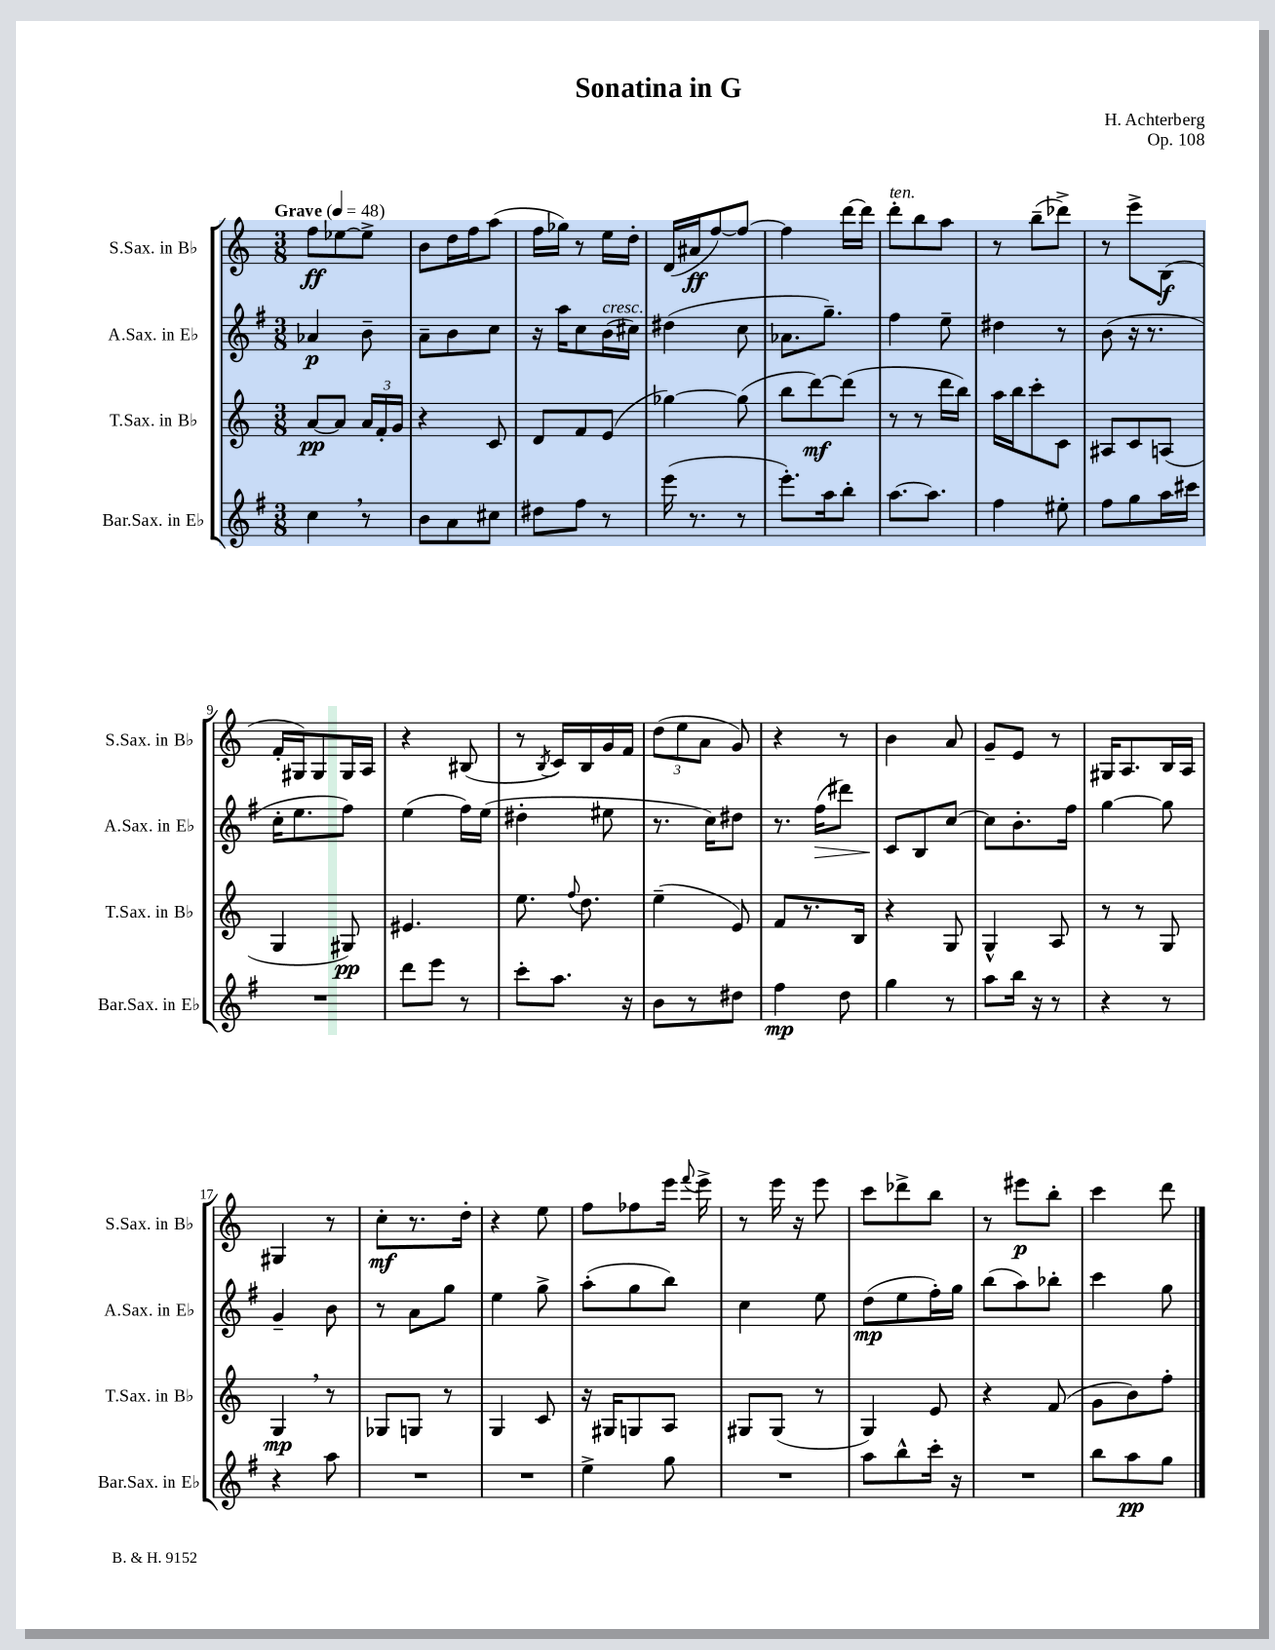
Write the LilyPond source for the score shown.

\header { title = "Sonatina in G" composer = "H. Achterberg" opus = "Op. 108" }
<<
\new StaffGroup <<
\new Staff = "s0" \with { instrumentName = "S.Sax. in Bb" shortInstrumentName = "S.Sax. in Bb" } {
    \clef treble \key c \major \numericTimeSignature \time 3/8 \tempo "Grave" 4 = 48
    \autoBeamOff f''8[\ff ees''8~ ees''8]-> |
    b'8[ d''16 f''16 a''8]( |
    f''16[ ges''16]) r8 e''16[ d''16]-. |
    d'16[( ais'16\ff f''8~) f''8]~ |
    f''4 d'''16[~ d'''16] |
    d'''8[-.^\markup { \italic "ten." } b''8 a''8] |
    r8 b''8[--( des'''8]->) |
    r8 e'''8[-> b8]\f( |
    f'16[-. gis16) gis8 gis16 a16] |
    r4 bis8( |
    r8 \acciaccatura { b8 } c'16[) b16 g'16 f'16] |
    \tuplet 3/2 { d''8[( e''8 a'8] } g'8) |
    r4 r8 |
    b'4 a'8 |
    g'8[-- e'8] r8 |
    gis16[ a8. b16 a16] |
    gis4 r8 |
    c''8[-.\mf r8. d''16]-. |
    r4 e''8 |
    f''8[ fes''8 e'''16] \appoggiatura { f'''8 } e'''16-> |
    r8 e'''16 r16 e'''8 |
    c'''8[ des'''8-> b''8] |
    r8 eis'''8[\p b''8]-. |
    c'''4 d'''8 \bar "|." |
}
\new Staff = "s1" \with { instrumentName = "A.Sax. in Eb" shortInstrumentName = "A.Sax. in Eb" } {
    \clef treble \key g \major \numericTimeSignature \time 3/8
    \autoBeamOff aes'4\p b'8-- |
    a'8[-- b'8 c''8] |
    r16 a''16[ c''8 b'16^\markup { \italic "cresc." }( cis''16]) |
    dis''4( c''8 |
    aes'8.[ g''8.]--) |
    fis''4 e''8-- |
    dis''4 r8 |
    b'8( r16 r8. |
    c''16[-. e''8. fis''8]) |
    e''4( fis''16[) e''16]( |
    dis''4-. eis''8 |
    r8. c''16[) dis''8] |
    r8. fis''16[\>( dis'''8]) |
    c'8[\! b8 c''8]~ |
    c''8[ b'8.-. fis''16] |
    g''4~ g''8 |
    g'4-- b'8 |
    r8 a'8[ g''8] |
    e''4 g''8-> |
    a''8[-.( g''8 b''8]) |
    c''4 e''8 |
    d''8[\mp( e''8 fis''16-.) g''16] |
    b''8[( a''8) bes''8]-. |
    c'''4 g''8 \bar "|." |
}
\new Staff = "s2" \with { instrumentName = "T.Sax. in Bb" shortInstrumentName = "T.Sax. in Bb" } {
    \clef treble \key c \major \numericTimeSignature \time 3/8
    \autoBeamOff a'8[~\pp a'8] \tuplet 3/2 { a'16[ f'16-. g'16] } |
    r4 c'8 |
    d'8[ f'8 e'8]( |
    ges''4~) ges''8( |
    b''8[ d'''8~\mf) d'''8]( |
    r8 r8 d'''16[ b''16]) |
    a''16[ b''16 c'''8-. c'8] |
    ais8[ c'8 a8]( |
    g4 gis8\pp) |
    eis'4. |
    e''8. \appoggiatura { f''8 } d''8. |
    e''4--( e'8) |
    f'8[ r8. b16] |
    r4 g8 |
    g4-^ a8 |
    r8 r8 g8 |
    g4\mp \breathe r8 |
    ges8[ g8] r8 |
    g4 c'8 |
    r16 gis16[ g8 a8] |
    gis8[ gis8]( r8 |
    g4) e'8 |
    r4 f'8( |
    g'8[ b'8) f''8]-. \bar "|." |
}
\new Staff = "s3" \with { instrumentName = "Bar.Sax. in Eb" shortInstrumentName = "Bar.Sax. in Eb" } {
    \clef treble \key g \major \numericTimeSignature \time 3/8
    \autoBeamOff c''4 \breathe r8 |
    b'8[ a'8 cis''8] |
    dis''8[ fis''8] r8 |
    e'''16( r8. r8 |
    e'''8.[-.) a''16 b''8]-. |
    a''8.[~ a''8.] |
    fis''4 eis''8-. |
    fis''8[ g''8 a''16 cis'''16] |
    R4. |
    d'''8[ e'''8] r8 |
    c'''8[-. a''8.] r16 |
    b'8[ r8 dis''8] |
    fis''4\mp d''8 |
    g''4 r8 |
    a''8[ b''16] r16 r8 |
    r4 r8 |
    r4 a''8 |
    R4. |
    R4. |
    e''4-> g''8 |
    R4. |
    a''8[ b''8-^ c'''16]-. r16 |
    R4. |
    b''8[ a''8\pp g''8] \bar "|." |
}
>>
>>
